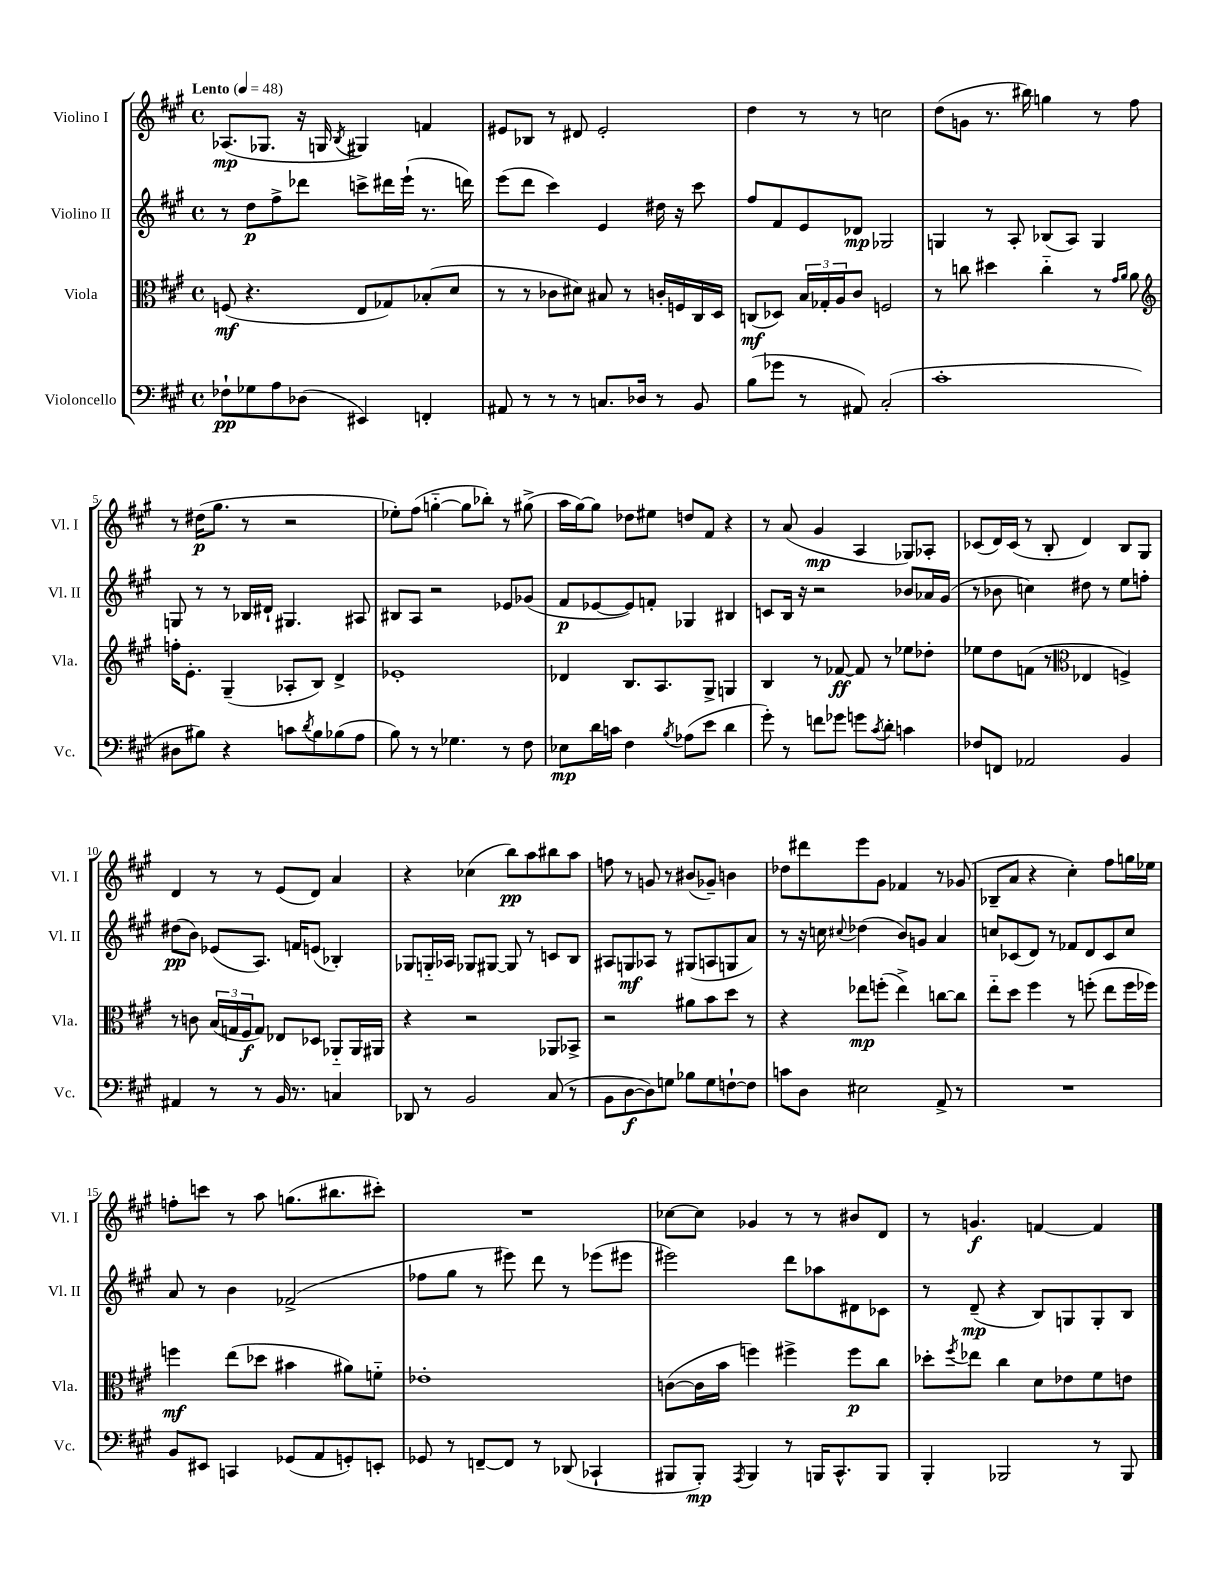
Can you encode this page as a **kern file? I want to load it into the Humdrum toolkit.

**kern	**dynam	**kern	**dynam	**kern	**dynam	**kern	**dynam
*part4	*part4	*part3	*part3	*part2	*part2	*part1	*part1
*staff4	*staff4	*staff3	*staff3	*staff2	*staff2	*staff1	*staff1
*I"Violoncello	*	*I"Viola	*	*I"Violino II	*	*I"Violino I	*
*I'Vc.	*	*I'Vla.	*	*I'Vl. II	*	*I'Vl. I	*
*clefF4	*	*clefC3	*	*clefG2	*	*clefG2	*
*k[f#c#g#]	*	*k[f#c#g#]	*	*k[f#c#g#]	*	*k[f#c#g#]	*
*M4/4	*	*M4/4	*	*M4/4	*	*M4/4	*
*met(c)	*	*met(c)	*	*met(c)	*	*met(c)	*
*MM48	*	*MM48	*	*MM48	*	*MM48	*
=1	=1	=1	=1	=1	=1	=1	=1
!	!	!	!	!	!	!LO:TX:a:B:t=Lento	!
8F-X`\L	pp	(8Fn/	mf	8r	.	(8.A-X/L	mp
8G-X\	.	4.r	.	8dd\L	p	.	.
.	.	.	.	.	.	8.G-X/J	.
8A\	.	.	.	8ff#^\	.	.	.
(8D-X\J	.	.	.	8ddd-X\J	.	16r	.
.	.	.	.	.	.	16Gn/	.
.	.	.	.	.	.	8qB/	.
4EE#X/)	.	8E/L	.	8cccn^\L	.	4G#X/)	.
.	.	8G-X/)	.	16ddd#X\L	.	.	.
.	.	.	.	(16eee`\JJ	.	.	.
4FFn'/	.	(8B-X'/	.	8.r	.	4fn/	.
.	.	8d/J	.	.	.	.	.
.	.	.	.	16dddn\)	.	.	.
=2	=2	=2	=2	=2	=2	=2	=2
8AA#X/	.	8r	.	(8eee\L	.	8e#X/L	.
8r	.	8r	.	8ddd\J	.	8B-X/J	.
8r	.	8c-X\L	.	4ccc#\)	.	8r	.
8r	.	8d#X\J)	.	.	.	8d#X/	.
8.Cn/L	.	8B#X/	.	4e/	.	2e#'/	.
.	.	8r	.	.	.	.	.
16D-X/Jk	.	.	.	.	.	.	.
8r	.	16cn'/LL	.	16dd#X\	.	.	.
.	.	16Fn/	.	16r	.	.	.
8BB/	.	16C#/	.	8ccc#\	.	.	.
.	.	16D/JJ	.	.	.	.	.
=3	=3	=3	=3	=3	=3	=3	=3
(8B\L	.	(8Cn/L	mf	8ff#/L	.	4dd\	.
8g-X\J	.	8D-X/J)	.	8f#/	.	.	.
8r	.	24B/LL	.	8e/	.	8r	.
.	.	24G-X'/	.	.	.	.	.
.	.	24A/J	.	.	.	.	.
8AA#X/)	.	8c#/J	.	8d-X/J	mp	8r	.
(2C#'/	.	2Fn/	.	2G-X/	.	2ccn\	.
=4	=4	=4	=4	=4	=4	=4	=4
1c#'	.	8r	.	4Gn/	.	(8dd\L	.
.	.	8ccn\	.	.	.	8gn\J	.
.	.	4dd#X\	.	8r	.	8.r	.
.	.	.	.	8A'/	.	.	.
.	.	.	.	.	.	16bb#X\)	.
.	.	4cc\	.	(8B-X/L	.	4ggn\	.
.	.	.	.	8A/J)	.	.	.
.	.	8r	.	4G/	.	8r	.
.	.	16qqg#/LL	.	.	.	.	.
.	.	16qqa/JJ	.	.	.	.	.
.	.	8a\	.	.	.	8ff#\	.
!!LO:LB:g=z
=5	=5	=5	=5	=5	=5	=5	=5
*	*	*clefG2	*	*	*	*	*
8D#X\L	.	16ffn'\KL	.	8Gn/	.	8r	.
.	.	8.e'\J	.	.	.	.	.
8B#X\J)	.	.	.	8r	.	(16dd#X\KL	p
.	.	.	.	.	.	8.gg#\J	.
4r	.	(4G#~/	.	8r	.	.	.
.	.	.	.	16B-X/LL	.	8r	.
.	.	.	.	16d#X`/JJ	.	.	.
8cn\L	.	8A-X'/L	.	4.G#X/	.	2r	.
8qd/	.	.	.	.	.	.	.
8B#\	.	8B/J)	.	.	.	.	.
(8B-X\	.	4d^/	.	.	.	.	.
8A\J	.	.	.	8A#X/	.	.	.
=6	=6	=6	=6	=6	=6	=6	=6
8B\)	.	1e-X'	.	8B#X/L	.	8ee-X'\L)	.
8r	.	.	.	8A/J	.	(8ff#\J	.
8r	.	.	.	2r	.	[4ggn\	.
4.G-X\	.	.	.	.	.	.	.
.	.	.	.	.	.	8gg\L]	.
.	.	.	.	.	.	8bb-X'\J)	.
8r	.	.	.	8e-X/L	.	8r	.
8F#\	.	.	.	(8g-X/J	.	(8gg#X^\	.
=7	=7	=7	=7	=7	=7	=7	=7
8E-X\L	mp	4d-X/	.	8f#/L	p	16aa\LL	.
.	.	.	.	.	.	[16gg#\J)	.
16d\L	.	.	.	[8e-X/	.	8gg#\J]	.
16cn\JJ	.	.	.	.	.	.	.
4F#\	.	8.B/L	.	8e-/])	.	8dd-X\L	.
.	.	.	.	8fn'/J	.	8ee#X\J	.
.	.	8.A/	.	.	.	.	.
8qB/	.	.	.	.	.	.	.
(8A-X\L	.	.	.	4G-X/	.	8ddn/L	.
8e\J	.	8G#^/J	.	.	.	8f#/J	.
4d\	.	4Gn/	.	4B#X/	.	4r	.
=8	=8	=8	=8	=8	=8	=8	=8
8g#'\)	.	4B/	.	8cn/L	.	8r	.
8r	.	.	.	16B/Jk	.	(8a/	.
.	.	.	.	16r	.	.	.
8fn\L	.	8r	.	2r	.	4g#/	mp
8g-X\J	.	[8f-X/	ff	.	.	.	.
8gn\L	.	8f-/]	.	.	.	4A/	.
8qc#/	.	.	.	.	.	.	.
8d'\J	.	8r	.	.	.	.	.
4cn\	.	8ee-X\L	.	8b-X/L	.	8G-X/L)	.
.	.	8dd-X'\J	.	16a-X/L	.	8A-X'/J	.
.	.	.	.	(16g#/JJ	.	.	.
=9	=9	=9	=9	=9	=9	=9	=9
8F-X/L	.	8ee-X\L	.	8r	.	(8c-X/L	.
8FFn/J	.	8dd\	.	8b-X\	.	16d/L)	.
.	.	.	.	.	.	(16c-/JJ	.
2AA-X/	.	(8fn\J	.	4ccn\)	.	8r	.
.	.	8r	.	.	.	8B'/	.
*	*	*clefC3	*	*	*	*	*
.	.	4E-X/	.	8dd#X\	.	4d/)	.
.	.	.	.	8r	.	.	.
4BB/	.	4Fn^/)	.	8ee\L	.	8B/L	.
.	.	.	.	8ffn'\J	.	8G#/J	.
!!LO:LB:g=z
=10	=10	=10	=10	=10	=10	=10	=10
4AA#X/	.	8r	.	(8dd#X\L	pp	4d/	.
.	.	8cn\	.	8b\J)	.	.	.
8r	.	(24B/LL	.	(8e-X/L	.	8r	.
.	.	24Gn/	.	.	.	.	.
.	.	24F#/J	f	.	.	.	.
8r	.	8G/J)	.	8.A/J)	.	8r	.
16BB/	.	8E-X/L	.	.	.	(8e/L	.
8.r	.	.	.	16fn/KL	.	.	.
.	.	8D-X/J	.	(8en/J	.	8d/J)	.
4Cn/	.	8AA-X/L	.	4B-X'/)	.	4a/	.
.	.	16AA-/L	.	.	.	.	.
.	.	16AA#X/JJ	.	.	.	.	.
=11	=11	=11	=11	=11	=11	=11	=11
8DD-X/	.	4r	.	8G-X/L	.	4r	.
8r	.	.	.	16Gn/L	.	.	.
.	.	.	.	16A-X/JJ	.	.	.
2BB/	.	2r	.	8G-X/L	.	(4cc-X\	.
.	.	.	.	[8G#X/J	.	.	.
.	.	.	.	8G#/]	.	8bb\L)	pp
.	.	.	.	8r	.	8aa\	.
(8C#/	.	8AA-X/L	.	8cn/L	.	8bb#X\	.
8r	.	8BB-X^/J	.	8B/J	.	8aa\J	.
=12	=12	=12	=12	=12	=12	=12	=12
8BB\L	.	2r	.	8A#X/L	.	8ffn\	.
[8D\	f	.	.	8Gn/	mf	8r	.
8D\])	.	.	.	8A-X/J	.	8gn/	.
8Gn\J	.	.	.	8r	.	8r	.
8B-X\L	.	8a#X\L	.	(8G#X/L	.	(8b#X/L	.
8G\	.	8b\	.	8An/	.	8g-X~/J)	.
[8Fn`\	.	8dd\J	.	8Gn/	.	4bn\	.
8F\J]	.	8r	.	8a/J)	.	.	.
=13	=13	=13	=13	=13	=13	=13	=13
8cn\L	.	4r	.	8r	.	8dd-X\L	.
8D\J	.	.	.	16r	.	8ddd#X\	.
.	.	.	.	16ccn\	.	.	.
.	.	.	.	8qqcc#X/	.	.	.
2E#X\	.	8ee-X\L	mp	(4dd-X\	.	8eee\	.
.	.	(8ffn'\J	.	.	.	8g#\J	.
.	.	4ee-^\)	.	8b/L)	.	4f-X/	.
.	.	.	.	8gn/J	.	.	.
8AA^/	.	[8ccn\L	.	4a/	.	8r	.
8r	.	8cc\J]	.	.	.	(8g-X/	.
=14	=14	=14	=14	=14	=14	=14	=14
1r	.	8ee\L	.	8ccn/L	.	8B-X~/L	.
.	.	8dd\J	.	(8c-X/	.	8a/J	.
.	.	4ff#\	.	8d/J)	.	4r	.
.	.	.	.	8r	.	.	.
.	.	8r	.	8f-X/L	.	4cc#'\)	.
.	.	(8ffn'\	.	8d/	.	.	.
.	.	8ee\L	.	8c-/	.	8ff#\L	.
.	.	16ff\L	.	8cc/J	.	16ggn\L	.
.	.	16ff-X\JJ)	.	.	.	16ee-X\JJ	.
!!LO:LB:g=z
=15	=15	=15	=15	=15	=15	=15	=15
8BB/L	.	4ffn\	mf	8a/	.	8ffn'\L	.
8EE#X/J	.	.	.	8r	.	8cccn\J	.
4CCn/	.	(8ee\L	.	4b\	.	8r	.
.	.	8dd-X\J	.	.	.	8aa\	.
(8GG-X/L	.	4b#X\	.	(2f-X^/	.	(8.ggn\L	.
8AA/	.	.	.	.	.	.	.
.	.	.	.	.	.	8.bb#X\	.
8GGn'/)	.	8a#X\L)	.	.	.	.	.
8EEn'/J	.	8fn\J	.	.	.	8ccc#X'\J)	.
=16	=16	=16	=16	=16	=16	=16	=16
8GG-X/	.	1e-X'	.	8ff-X\L	.	1r	.
8r	.	.	.	8gg#\J	.	.	.
[8FFn~/L	.	.	.	8r	.	.	.
8FF/J]	.	.	.	8eee#X\)	.	.	.
8r	.	.	.	8ddd\	.	.	.
(8DD-X/	.	.	.	8r	.	.	.
4CC-X`/	.	.	.	(8eee-X\L	.	.	.
.	.	.	.	8eee#X\J	.	.	.
=17	=17	=17	=17	=17	=17	=17	=17
8BBB#X/L	.	([8cn\L	.	2eee#X\)	.	[8cc-X\L	.
8BBB#'/J)	mp	16c\L]	.	.	.	8cc-\J]	.
.	.	16b\JJ	.	.	.	.	.
8qAAA/	.	.	.	.	.	.	.
4BBB#/	.	4ffn\)	.	.	.	4g-X/	.
8r	.	4ff#X^\	.	8ddd\L	.	8r	.
16BBBn/KL	.	.	.	8aa-X\	.	8r	.
8.CC#^^/	.	.	.	.	.	.	.
.	.	8ff#\L	p	8d#X\	.	8b#X/L	.
8BBB/J	.	8cc#\J	.	8c-X\J	.	8d/J	.
=18	=18	=18	=18	=18	=18	=18	=18
4BBB'/	.	8dd-X'\L	.	8r	.	8r	.
.	.	8qff#/	.	.	.	.	.
.	.	8ee-X\J	.	(8d~/	mp	4.gn/	f
2BBB-X/	.	4cc#\	.	4r	.	.	.
.	.	8d\L	.	8B/L)	.	[4fn/	.
.	.	8e-X\	.	8Gn/	.	.	.
8r	.	8f#\	.	8G'/	.	4f/]	.
8BBB-/	.	8en\J	.	8B/J	.	.	.
==	==	==	==	==	==	==	==
*-	*-	*-	*-	*-	*-	*-	*-
